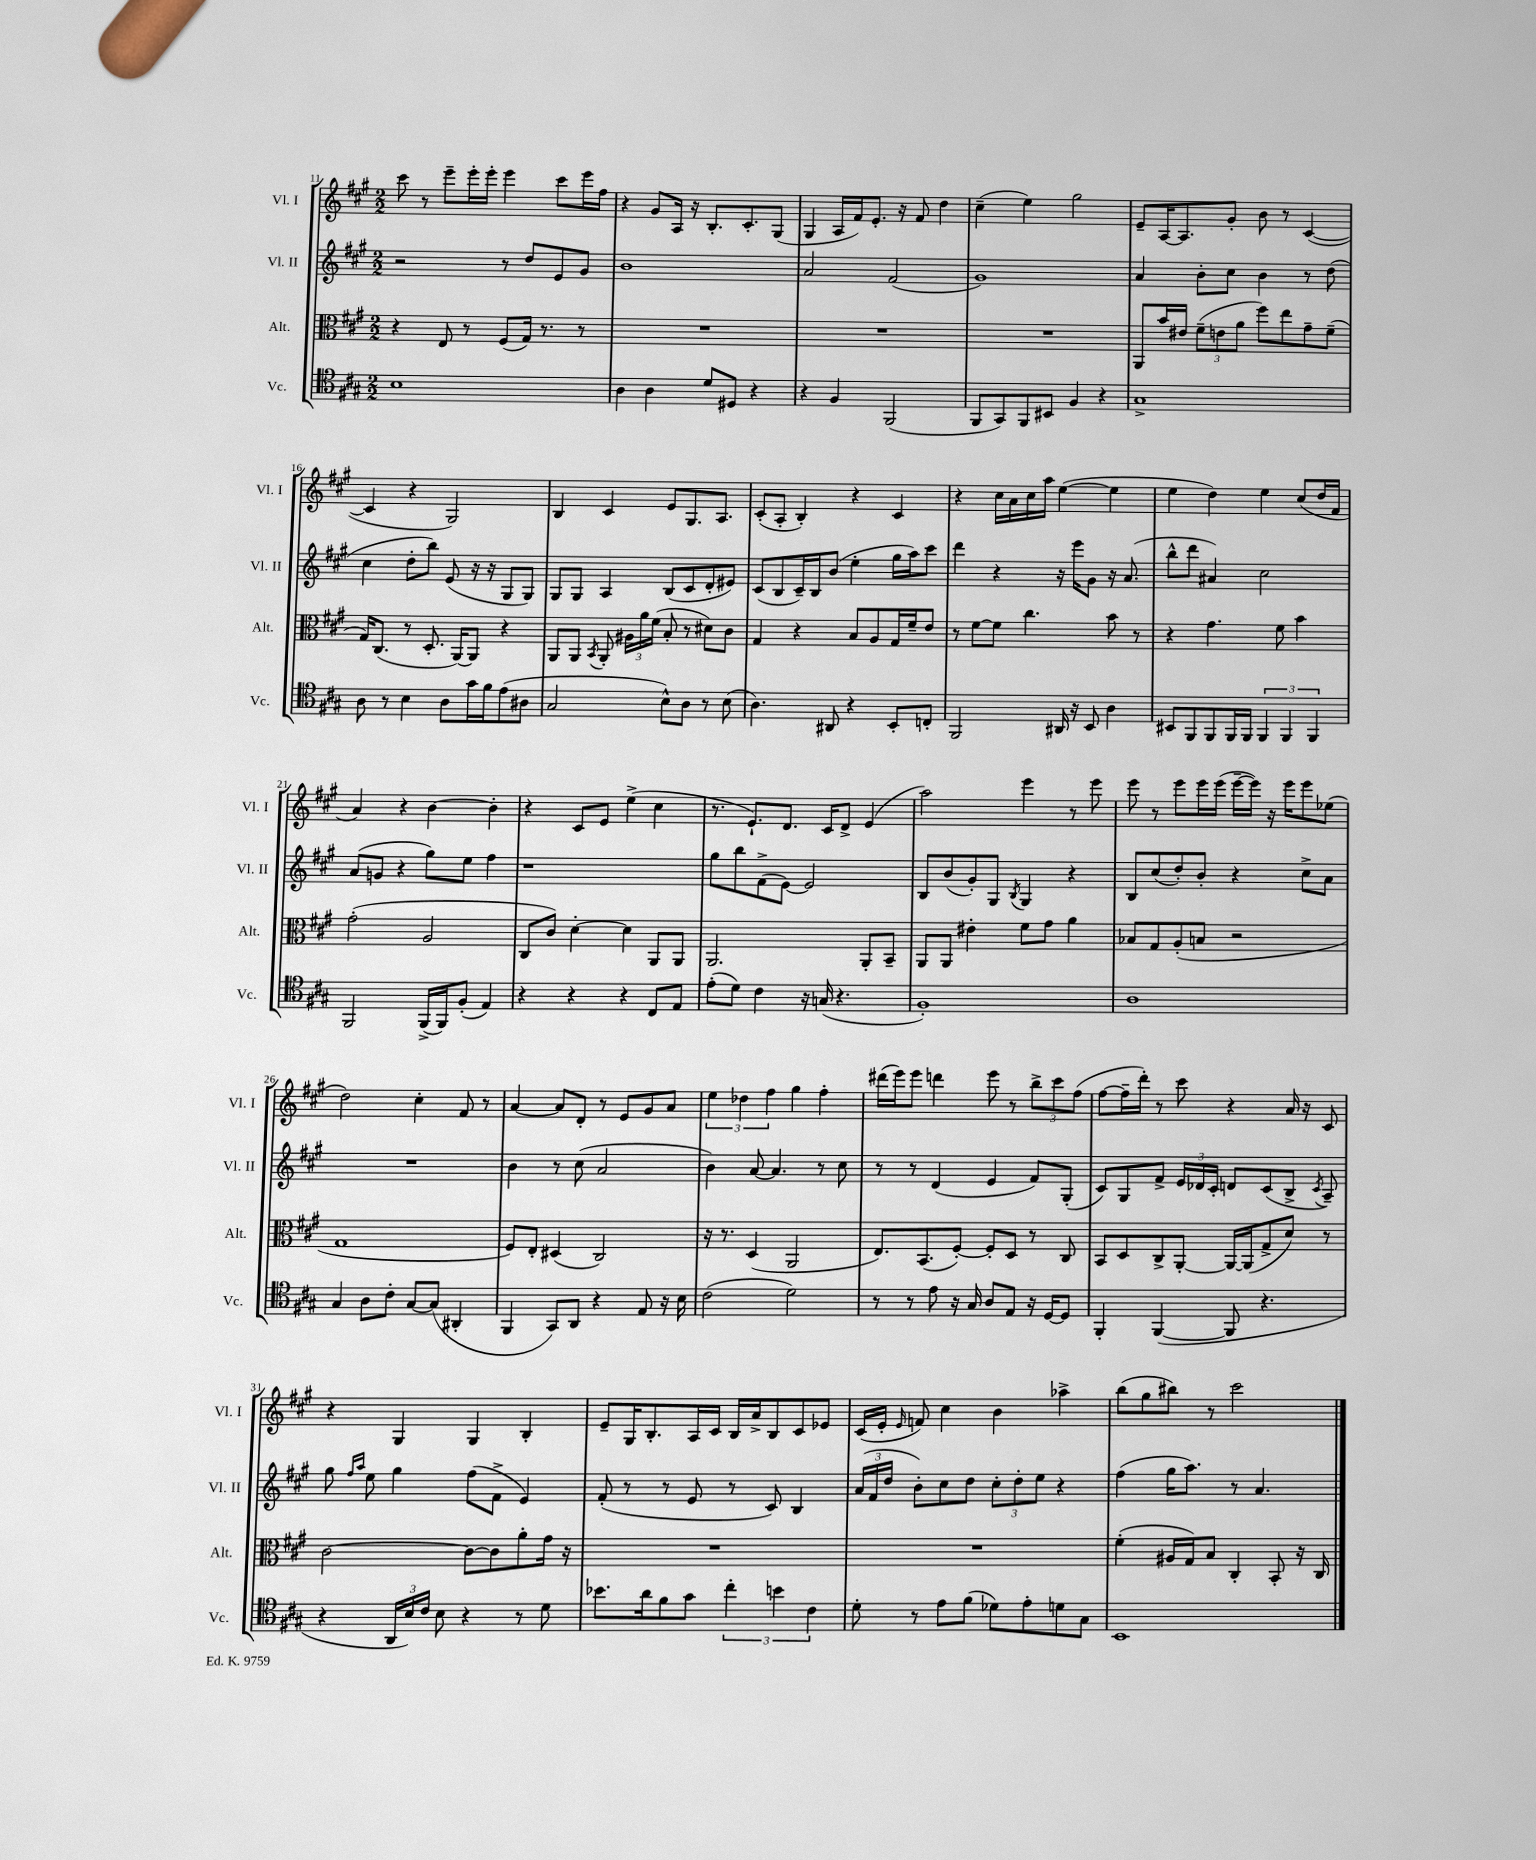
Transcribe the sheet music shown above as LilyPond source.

<<
\new StaffGroup <<
\new Staff = "s0" \with { instrumentName = "Vl. I" shortInstrumentName = "Vl. I" } {
    \clef treble \key a \major \numericTimeSignature \time 2/2
    \autoBeamOff cis'''8 r8 e'''8[-- e'''16-. e'''16]-. e'''4 cis'''8[ e'''16 fis''16] |
    r4 gis'8[ a16] r16 b8.[-. cis'8.-. gis8]( |
    gis4 a16[ fis'16) e'8.]-. r16 fis'8 d''4 |
    cis''4--( e''4) gis''2 |
    e'8[-- a16~ a8. gis'8]-. b'8 r8 cis'4~( |
    cis'4 r4 gis2) |
    b4 cis'4 e'8[ gis8. a8.] |
    cis'8[-.( a8]-. b4-.) r4 cis'4 |
    r4 cis''16[ a'16 cis''16 a''16] e''4~( e''4 |
    e''4 d''4) e''4 cis''8[( d''16 fis'16] |
    a'4) r4 b'4~ b'4-. |
    r4 cis'8[ e'8] e''4->( cis''4 |
    r8. e'8.[-!) d'8.] cis'16[ d'8]-> e'4( |
    a''2) e'''4 r8 e'''8 |
    e'''8 r8 e'''8[ e'''16 e'''16]( e'''16[~-- e'''16]) r16 e'''16[ e'''8 ees''8]( |
    d''2) cis''4-. fis'8 r8 |
    a'4~ a'8[ d'8]-. r8 e'8[ gis'8 a'8] |
    \tuplet 3/2 { e''4 des''4 fis''4 } gis''4 fis''4-. |
    dis'''16[( e'''16) e'''8] d'''4 e'''8 r8 \tuplet 3/2 { b''8[-> cis'''8 fis''8]( } |
    fis''8[~ fis''16-- d'''16]-.) r8 cis'''8 r4 a'16 r16 cis'8 |
    r4 gis4 gis4 b4-. |
    e'8[-- gis16 b8.-. a16 cis'16] b16[ a'16-> b8 cis'8 ees'8] |
    cis'16[( e'16]-. \grace { e'16 } f'8) cis''4 b'4 aes''4-> |
    b''8[( gis''8 bis''8]) r8 cis'''2 \bar "|." |
}
\new Staff = "s1" \with { instrumentName = "Vl. II" shortInstrumentName = "Vl. II" } {
    \clef treble \key a \major \numericTimeSignature \time 2/2
    \autoBeamOff r2 r8 d''8[ e'8 gis'8] |
    b'1 |
    a'2 fis'2( |
    gis'1) |
    a'4 b'8[-. cis''8] b'4 r8 d''8( |
    cis''4 d''8[-. b''8]) e'8( r16 r16 gis8[ gis8]) |
    gis8[ gis8] a4 b8[( cis'8 d'8-. eis'8]) |
    cis'8[( b8 cis'16--) b16 b'8]( e''4-. gis''16[ a''16) cis'''8] |
    d'''4 r4 r16 e'''16[ gis'8] r16 a'8.( |
    b''8[-^ d'''8] ais'4) cis''2 |
    a'8[( g'8] r4 gis''8[) e''8] fis''4 |
    r1 |
    gis''8[ b''8 fis'8->( e'8]~) e'2 |
    b8[ b'8( gis'8-.) gis8] \acciaccatura { b8 } gis4 r4 |
    b8[ cis''8( d''8-.) b'8]-. r4 cis''8[-> a'8] |
    R1 |
    b'4 r8 cis''8( a'2 |
    b'4) a'8~ a'4. r8 cis''8 |
    r8 r8 d'4( e'4 fis'8[) gis8]-.( |
    cis'8[) gis8 fis'8]-> \tuplet 3/2 { e'16[ des'16 cis'16]-. } d'8[ cis'8( b8]-> \acciaccatura { cis'8 } a8--) |
    gis''8 \grace { fis''16[ a''16] } e''8 gis''4 fis''8[( fis'8]-> e'4) |
    fis'8-.( r8 r8 e'8 r8 cis'8) b4 |
    \tuplet 3/2 { a'16[( fis'16 d''16] } b'8[-.) cis''8 d''8] \tuplet 3/2 { cis''8[-. d''8-. e''8] } r4 |
    fis''4( gis''16[ a''8.]) r8 a'4. \bar "|." |
}
\new Staff = "s2" \with { instrumentName = "Alt." shortInstrumentName = "Alt." } {
    \clef alto \key a \major \numericTimeSignature \time 2/2
    \autoBeamOff r4 e8 r8 fis8[( gis16]) r8. r8 |
    R1 |
    R1 |
    R1 |
    a,8[ b'16 eis'16] \tuplet 3/2 { fis'8[--( e'8 a'8] } fis''8[) e''8 gis'8-- fis'8]--( |
    gis16[) cis8.]( r8 d8.-. a,16[~) a,8] r4 |
    a,8[ a,8] \acciaccatura { b,8 } a,8-. \tuplet 3/2 { ais16[ a'16 fis'16]( } b8-. r8 dis'8[) cis'8] |
    gis4 r4 b8[ a8 gis16 fis'16-- e'8] |
    r8 fis'8[~ fis'8] cis''4. b'8 r8 |
    r4 gis'4. fis'8 b'4 |
    gis'2-.( a2 |
    cis8[ cis'8]) d'4~-. d'4 a,8[ a,8] |
    a,2. a,8[-. b,8]-- |
    a,8[ a,8] eis'4-. fis'8[ gis'8] a'4 |
    bes8[ gis8 a8-.( b8] r2 |
    gis1 |
    fis8[) e8]-. dis4( cis2) |
    r16 r8. d4( a,2 |
    e8.[) b,8.( fis8]~-.) fis8[-. d8] r8 cis8 |
    b,8[ d8 cis8-> a,8]~-. a,16[~ a,16( gis8-> d'8]) r8 |
    cis'2~ cis'8[~ cis'8 a'8-. gis'16] r16 |
    R1 |
    R1 |
    fis'4-.( ais16[ gis16) b8] cis4-. b,8-. r16 cis16 \bar "|." |
}
\new Staff = "s3" \with { instrumentName = "Vc." shortInstrumentName = "Vc." } {
    \clef tenor \key a \major \numericTimeSignature \time 2/2
    \autoBeamOff b1 |
    a4 a4 d'8[ dis8] r4 |
    r4 fis4 fis,2( |
    fis,8[ gis,8) fis,8 bis,8] fis4 r4 |
    gis1-> |
    a8 r8 b4 a8[ gis'16 fis'16 e'8( ais8] |
    gis2 b8[-^) a8] r8 b8( |
    a4.) ais,8 r4 b,8[-. c8]-. |
    fis,2 ais,16 r16 b,8 a4 |
    bis,8[ fis,8 fis,8 fis,16 fis,16] \tuplet 3/2 { fis,4 fis,4 fis,4 } |
    fis,2 fis,16[->( fis,16) fis8]-.( e4) |
    r4 r4 r4 cis8[ e8] |
    e'8[-.( d'8]) cis'4 r16 g16( r4. |
    fis1-.) |
    a1 |
    gis4 a8[ cis'8]-. gis8[~ gis8]( ais,4-. |
    fis,4 gis,8[) a,8] r4 e8 r16 b16 |
    cis'2( d'2) |
    r8 r8 e'8 r16 gis16 a8[ e8] r16 d16[~ d8] |
    fis,4-. fis,4~( fis,8 r4. |
    r4 \tuplet 3/2 { a,16[ b16) cis'16] } b8 r4 r8 d'8 |
    bes'8.[ a'16 fis'8 gis'8] \tuplet 3/2 { cis''4-. b'4 cis'4 } |
    d'8-. r8 e'8[ fis'8]( des'8[) e'8-. d'8 gis8] |
    b,1 \bar "|." |
}
>>
>>
\layout { \context { \Score currentBarNumber = #11 } }
